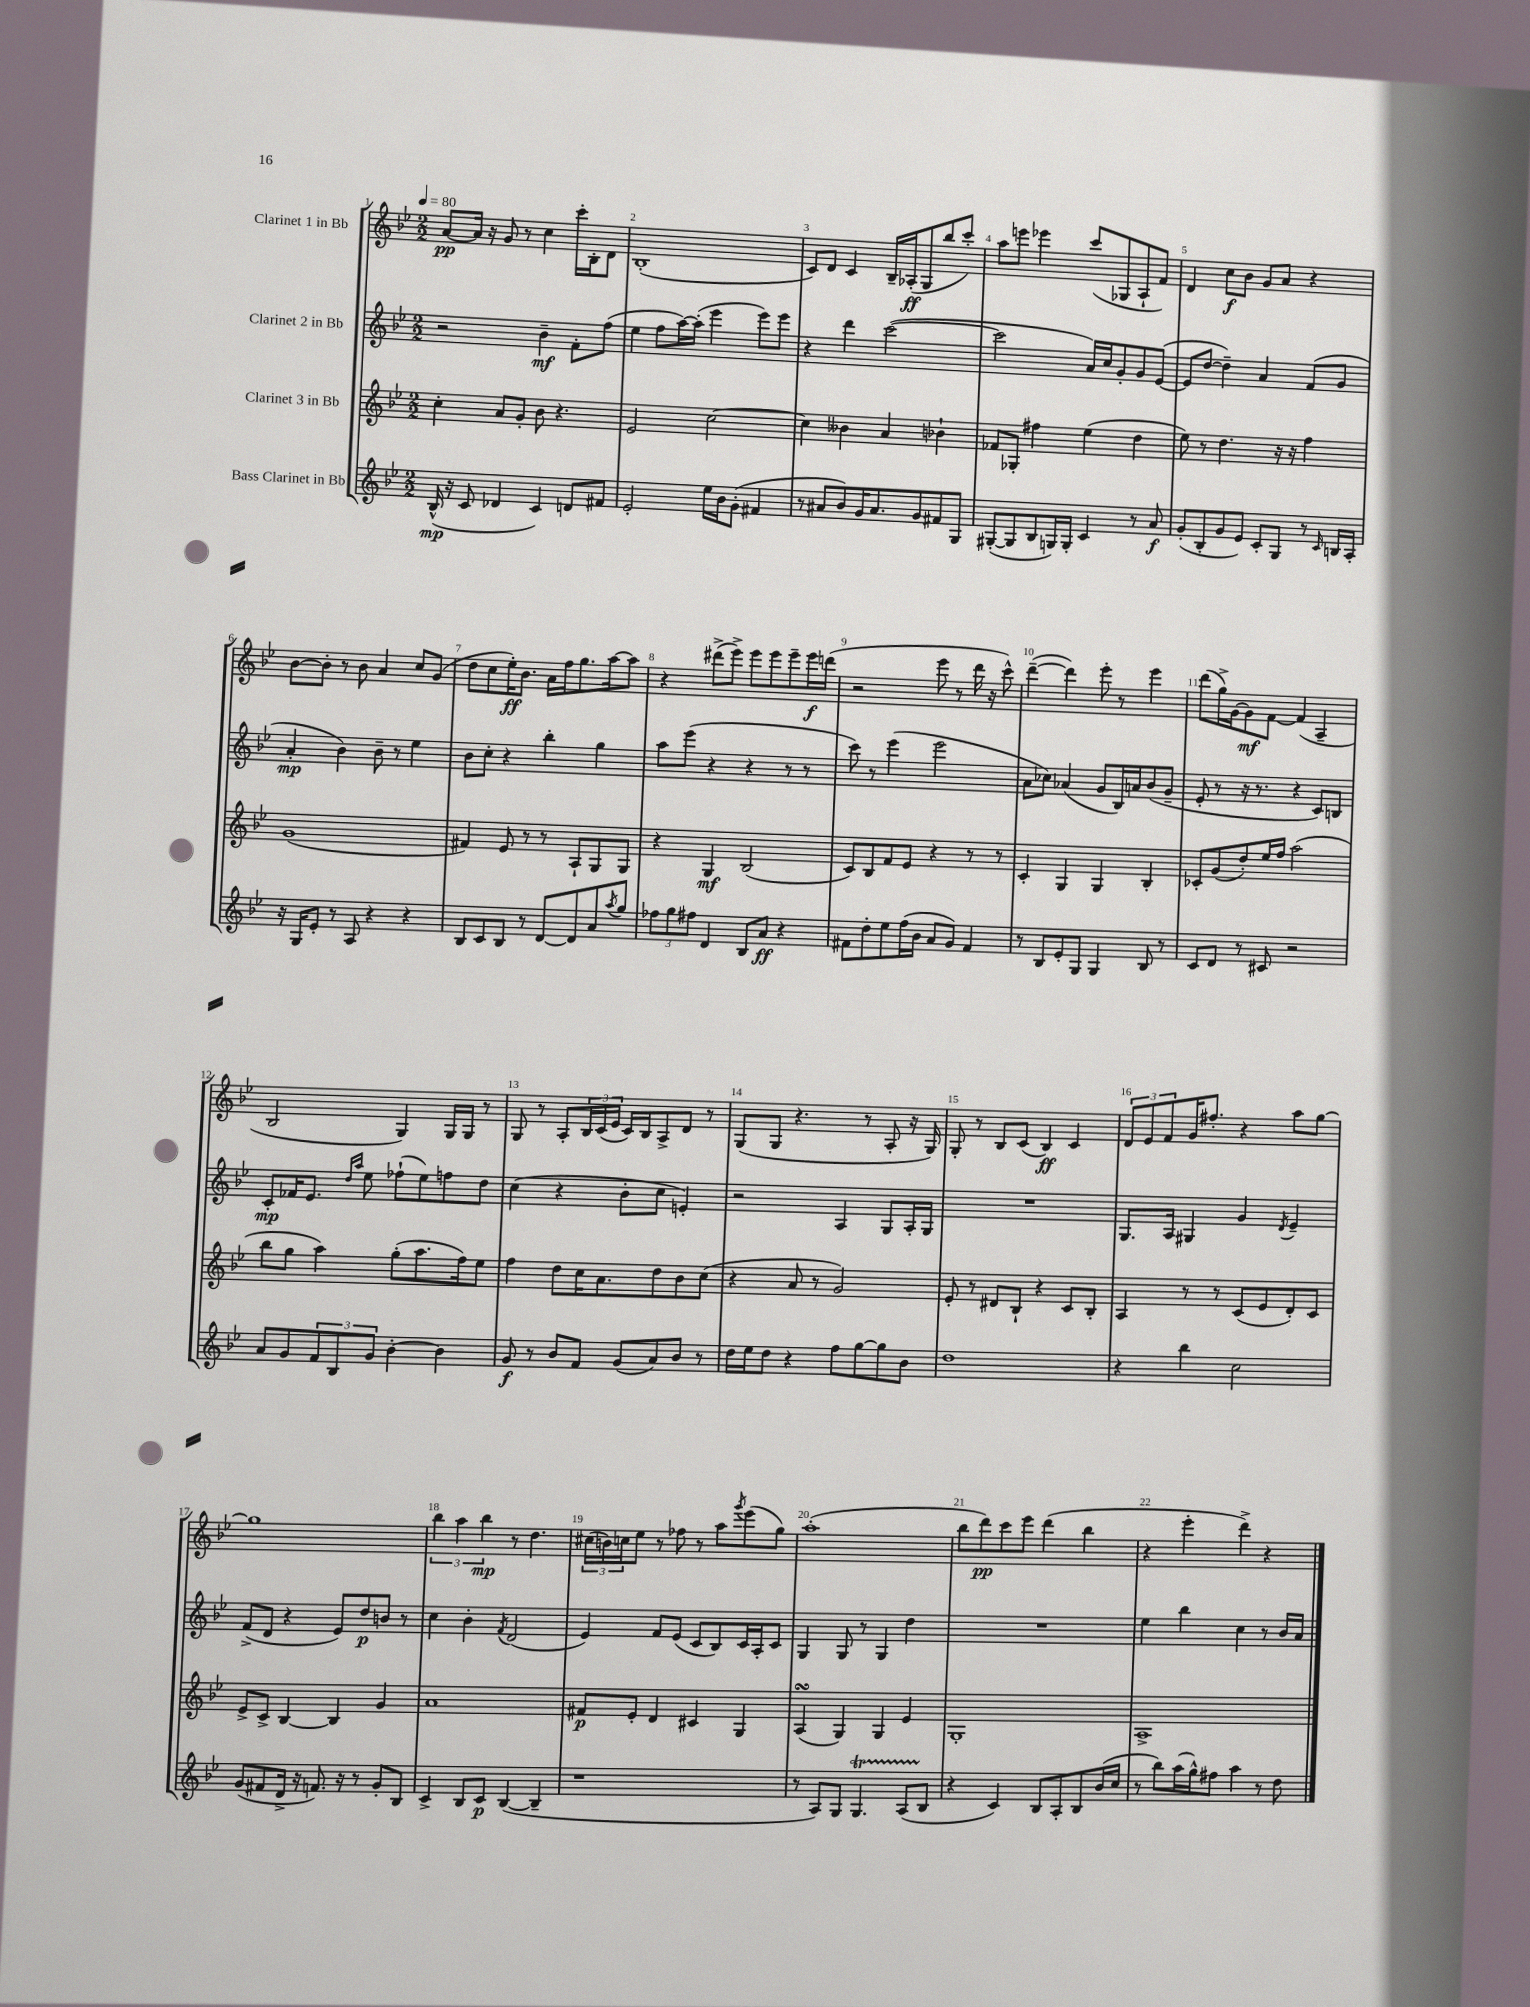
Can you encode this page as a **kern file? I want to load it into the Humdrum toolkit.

**kern	**dynam	**kern	**dynam	**kern	**dynam	**kern	**dynam
*part4	*part4	*part3	*part3	*part2	*part2	*part1	*part1
*staff4	*staff4	*staff3	*staff3	*staff2	*staff2	*staff1	*staff1
*I"Bass Clarinet in Bb	*	*I"Clarinet 3 in Bb	*	*I"Clarinet 2 in Bb	*	*I"Clarinet 1 in Bb	*
*clefG2	*	*clefG2	*	*clefG2	*	*clefG2	*
*k[b-e-]	*	*k[b-e-]	*	*k[b-e-]	*	*k[b-e-]	*
*M2/2	*	*M2/2	*	*M2/2	*	*M2/2	*
*MM80	*	*MM80	*	*MM80	*	*MM80	*
=1	=1	=1	=1	=1	=1	=1	=1
(16B-^^/	mp	4cc'\	.	2r	.	[8a/L	pp
16r	.	.	.	.	.	.	.
8c/	.	.	.	.	.	16a/Jk]	.
.	.	.	.	.	.	16r	.
4d-X/	.	8a/L	.	.	.	8g/	.
.	.	8g'/J	.	.	.	8r	.
4c/)	.	8b-\	.	4b-~\	mf	4cc\	.
.	.	4.r	.	.	.	.	.
8dn/L	.	.	.	8f'\L	.	16ccc'\LL	.
.	.	.	.	.	.	16B-'\J	.
8f#X/J	.	.	.	(8ff\J	.	8d\J	.
=2	=2	=2	=2	=2	=2	=2	=2
2e-'/	.	2e-/	.	4ee-\	.	(1B-'	.
.	.	.	.	8ff\L	.	.	.
.	.	.	.	[16aa\L)	.	.	.
.	.	.	.	(16aa'\JJ]	.	.	.
16ee-\LL	.	[2cc\	.	4eee-\	.	.	.
16b-\J	.	.	.	.	.	.	.
(8g'\J	.	.	.	.	.	.	.
4f#X/	.	.	.	8eee-\L)	.	.	.
.	.	.	.	8eee-\J	.	.	.
=3	=3	=3	=3	=3	=3	=3	=3
8r	.	4cc\]	.	4r	.	8c/L)	.
8a#X/L	.	.	.	.	.	8d/J	.
8b-/)	.	4b--X\	.	4ddd\	.	4c/	.
16g/K	.	.	.	.	.	.	.
8.a#/	.	.	.	.	.	.	.
.	.	4a/	.	([2ccc\	.	16B-~/LL	.
.	.	.	.	.	.	(16A-X'/J	ff
8g/	.	.	.	.	.	8G/	.
8f#X/	.	4b-X`\	.	.	.	8bb-/	.
8G/J	.	.	.	.	.	8ccc'/J)	.
=4	=4	=4	=4	=4	=4	=4	=4
([8G#X'/L	.	8f-X/L	.	2ccc\]	.	8aa\L	.
8G#/]	.	8G-X'/J	.	.	.	8eeen\J	.
8B-/	.	4ff#X\	.	.	.	4eee-X\	.
16Gn/L)	.	.	.	.	.	.	.
16G'/JJ	.	.	.	.	.	.	.
4c/	.	(4ee-\	.	16a/LL)	.	(8ccc/L	.
.	.	.	.	16cc/J	.	.	.
.	.	.	.	8g'/	.	8G-X/	.
8r	.	4dd\	.	8g/	.	8A`/	.
8a/	f	.	.	([8e-/J	.	8f/J)	.
=5	=5	=5	=5	=5	=5	=5	=5
(8g'/L	.	8ee-\)	.	8e-/L]	.	4d/	.
8B-'/	.	8r	.	[8dd/J	.	.	.
8g/	.	4.dd\	.	4dd~\])	.	8cc\L	f
8e-/J)	.	.	.	.	.	8b-\J	.
8c'/L	.	.	.	4a/	.	8g/L	.
8G/J	.	16r	.	.	.	8a/J	.
.	.	16r	.	.	.	.	.
8r	.	4ff\	.	(8f/L	.	4r	.
16qqc/	.	.	.	.	.	.	.
16Bn/LL	.	.	.	8g/J	.	.	.
16A'/JJ	.	.	.	.	.	.	.
!!LO:LB:g=z
=6	=6	=6	=6	=6	=6	=6	=6
16r	.	(1g	.	4a'/	mp	[8b-\L	.
16G/KL	.	.	.	.	.	.	.
8e-'/J	.	.	.	.	.	8b-'\J]	.
8r	.	.	.	4b-\)	.	8r	.
8A/	.	.	.	.	.	8b-\	.
4r	.	.	.	8b-~\	.	4a/	.
.	.	.	.	8r	.	.	.
4r	.	.	.	4ee-\	.	8cc/L	.
.	.	.	.	.	.	(8g/J	.
=7	=7	=7	=7	=7	=7	=7	=7
8B-/L	.	4f#X/)	.	8b-\L	.	8dd\L	.
8c/	.	.	.	8cc'\J	.	8cc\	.
8B-/J	.	8e-/	.	4r	.	16ee-'\K)	ff
.	.	.	.	.	.	8.b-\J	.
8r	.	8r	.	.	.	.	.
[8d/L	.	8r	.	4bb-'\	.	16a\LL	.
.	.	.	.	.	.	16ff\J	.
8d/]	.	8A`/L	.	.	.	8.gg\	.
8a/	.	8G/	.	4gg\	.	.	.
.	.	.	.	.	.	[16aa\k	.
8qaa/	.	.	.	.	.	.	.
8gg/J	.	8G/J	.	.	.	8aa\J]	.
=8	=8	=8	=8	=8	=8	=8	=8
12ff-X\L	.	4r	.	8aa\L	.	4r	.
12gg\	.	.	.	.	.	.	.
.	.	.	.	(8eee-\J	.	.	.
12ff#X\J	.	.	.	.	.	.	.
4d/	.	4G/	mf	4r	.	(8ddd#X^\L	.
.	.	.	.	.	.	8eee-^\J)	.
8B-/L	.	(2B-/	.	4r	.	8eee-\L	.
8a/J	ff	.	.	.	.	8eee-\	.
4r	.	.	.	8r	.	8eee-~\	.
.	.	.	.	8r	.	16eee-\L	f
.	.	.	.	.	.	(16dddn\JJ	.
=9	=9	=9	=9	=9	=9	=9	=9
8f#X\L	.	8c/L)	.	8ccc\)	.	2r	.
8dd'\	.	8B-/	.	8r	.	.	.
8ee-\	.	8f/	.	(4eee-\	.	.	.
(16ff\L	.	8e-/J	.	.	.	.	.
16b-\JJ	.	.	.	.	.	.	.
8a/L	.	4r	.	2eee-\	.	8eee-\	.
8g/J)	.	.	.	.	.	8r	.
4f#/	.	8r	.	.	.	16ddd\	.
.	.	.	.	.	.	16r	.
.	.	8r	.	.	.	8ccc^^\)	.
=10	=10	=10	=10	=10	=10	=10	=10
8r	.	4c'/	.	8a\L	.	([4ddd~\	.
8B-/L	.	.	.	8cc-X\J)	.	.	.
8e-'/	.	4G/	.	(4a-X/	.	4ddd\])	.
8G/J	.	.	.	.	.	.	.
4G/	.	4G/	.	8g/L	.	8eee-'\	.
.	.	.	.	16B-/L)	.	8r	.
.	.	.	.	16an/J	.	.	.
8B-/	.	4B-'/	.	(8b-/	.	4eee-\	.
8r	.	.	.	8g~/J	.	.	.
=11	=11	=11	=11	=11	=11	=11	=11
8c/L	.	8c-X'/L	.	8e-'/	.	(8ddd\L	.
8d/J	.	(8g/	.	8r	.	16gg^\L)	.
.	.	.	.	.	.	[16g\J	.
8r	.	8dd'/)	.	16r	.	8g\]	mf
.	.	.	.	8.r	.	.	.
8c#X/	.	16ee-/L	.	.	.	[8f\J	.
.	.	16ff/JJ	.	.	.	.	.
2r	.	(2aa\	.	4r	.	(4f/]	.
.	.	.	.	8c/L)	.	4A~/	.
.	.	.	.	8Bn/J	.	.	.
!!LO:LB:g=z
=12	=12	=12	=12	=12	=12	=12	=12
8a/L	.	8bb-\L	.	8c'/L	mp	2B-/	.
8g/	.	8gg\J	.	16f-X/K	.	.	.
.	.	.	.	8.e-/J	.	.	.
12f/	.	4aa\)	.	.	.	.	.
12B-/	.	.	.	.	.	.	.
.	.	.	.	16qqdd/LL	.	.	.
.	.	.	.	16qqaa/JJ	.	.	.
.	.	.	.	8ee-\	.	.	.
12g/J	.	.	.	.	.	.	.
[4b-'\	.	(8gg'\L	.	(8ff-X`\L	.	4G/)	.
.	.	8.aa\	.	8ee-\)	.	.	.
4b-\]	.	.	.	8ffn\	.	16G/LL	.
.	.	16ff\k)	.	.	.	16G/JJ	.
.	.	8ee-\J	.	8dd\J	.	8r	.
=13	=13	=13	=13	=13	=13	=13	=13
8g/	f	4ff\	.	(4cc\	.	8G/	.
8r	.	.	.	.	.	8r	.
8b-/L	.	8dd\L	.	4r	.	8A'/L	.
8f/J	.	16cc\K	.	.	.	24B-/L	.
.	.	.	.	.	.	(24c/	.
.	.	8.a\	.	.	.	.	.
.	.	.	.	.	.	24e-/JJ	.
(8g/L	.	.	.	8b-'\L	.	16c/LL)	.
.	.	.	.	.	.	16B-/J	.
8a/)	.	8dd\	.	8cc\J	.	8A^/	.
8b-/J	.	8b-\	.	4en'/)	.	8d/J	.
8r	.	(8cc\J	.	.	.	8r	.
=14	=14	=14	=14	=14	=14	=14	=14
16dd\LL	.	4r	.	2r	.	(8G/L	.
16ee-\J	.	.	.	.	.	.	.
8dd\J	.	.	.	.	.	8G/J	.
4r	.	8a/	.	.	.	4.r	.
.	.	8r	.	.	.	.	.
8ff\L	.	2g/)	.	4A/	.	.	.
[8gg\	.	.	.	.	.	8r	.
8gg\]	.	.	.	8G/L	.	8A'/	.
8b-\J	.	.	.	16A'/L	.	16r	.
.	.	.	.	16G/JJ	.	16G/)	.
=15	=15	=15	=15	=15	=15	=15	=15
1dd	.	8e-'/	.	1r	.	8G'/	.
.	.	8r	.	.	.	8r	.
.	.	8d#X/L	.	.	.	8B-/L	.
.	.	8B-`/J	.	.	.	(8c/J	.
.	.	4r	.	.	.	4B-/)	ff
.	.	8c/L	.	.	.	4c/	.
.	.	8B-'/J	.	.	.	.	.
=16	=16	=16	=16	=16	=16	=16	=16
4r	.	4A/	.	8.G/L	.	12d/L	.
.	.	.	.	.	.	12e-/	.
.	.	.	.	.	.	12f/	.
.	.	.	.	16A/Jk	.	.	.
4bb-\	.	8r	.	4G#X/	.	16g/K	.
.	.	.	.	.	.	8.ff#X'/J	.
.	.	8r	.	.	.	.	.
2cc\	.	(8c/L	.	4g/	.	4r	.
.	.	8e-/	.	.	.	.	.
.	.	.	.	8qd/	.	.	.
.	.	8d'/)	.	4e-~/	.	8aa\L	.
.	.	8c/J	.	.	.	[8gg\J	.
!!LO:LB:g=z
=17	=17	=17	=17	=17	=17	=17	=17
(8g/L	.	8e-^/L	.	(8f^/L	.	1gg]	.
8f#X/	.	8c^/J	.	8d/J	.	.	.
16d^/Jk	.	[4B-/	.	4r	.	.	.
16r	.	.	.	.	.	.	.
8.fn/)	.	.	.	.	.	.	.
.	.	4B-/]	.	8e-/L)	.	.	.
16r	.	.	.	.	.	.	.
8r	.	.	.	8dd/	p	.	.
8g'/L	.	4g/	.	8bn/J	.	.	.
8B-/J	.	.	.	8r	.	.	.
=18	=18	=18	=18	=18	=18	=18	=18
4c^/	.	1a	.	4cc\	.	6bb-\	.
.	.	.	.	.	.	6aa\	.
8B-/L	.	.	.	4b-'\	.	.	.
.	.	.	.	.	.	6bb-\	mp
8c/J	p	.	.	.	.	.	.
.	.	.	.	8qf/	.	.	.
([4B-/	.	.	.	(2d/	.	8r	.
.	.	.	.	.	.	4.dd\	.
4B-~/]	.	.	.	.	.	.	.
=19	=19	=19	=19	=19	=19	=19	=19
1r	.	8f#X/L	p	4e-/)	.	(24cc#X\LL	.
.	.	.	.	.	.	24bn\)	.
.	.	.	.	.	.	24ccn\J	.
.	.	8e-'/J	.	.	.	8ee-\J	.
.	.	4d/	.	8f/L	.	8r	.
.	.	.	.	(8e-/J	.	8ff-X\	.
.	.	4c#X/	.	8c/L	.	8r	.
.	.	.	.	8B-/)	.	8aa\L	.
.	.	.	.	.	.	8qggg/	.
.	.	4G/	.	16c/L	.	(8eee-\	.
.	.	.	.	16A'/J	.	.	.
.	.	.	.	8c/J	.	8gg\J)	.
=20	=20	=20	=20	=20	=20	=20	=20
8r	.	(4AsSsS/	.	4G/	.	(1aa'	.
8A/L)	.	.	.	.	.	.	.
8G/J	.	4G/)	.	8G/	.	.	.
4.GT/	.	.	.	8r	.	.	.
.	.	4G/	.	4G/	.	.	.
(8ATTT/L	.	4e-/	.	4dd\	.	.	.
8B-/J	.	.	.	.	.	.	.
=21	=21	=21	=21	=21	=21	=21	=21
4r	.	1G'	.	1r	.	8bb-\L	.
.	.	.	.	.	.	8ddd\)	pp
4c/)	.	.	.	.	.	8ccc\	.
.	.	.	.	.	.	8eee-\J	.
8B-/L	.	.	.	.	.	(4ddd\	.
8A'/	.	.	.	.	.	.	.
8B-/	.	.	.	.	.	4bb-\	.
(16b-/L	.	.	.	.	.	.	.
16cc/JJ	.	.	.	.	.	.	.
=22	=22	=22	=22	=22	=22	=22	=22
8r	.	1A^	.	4ee-\	.	4r	.
8bb-\L)	.	.	.	.	.	.	.
(16aa\L	.	.	.	4bb-\	.	4eee-'\	.
16gg^^\J)	.	.	.	.	.	.	.
8ff#X\J	.	.	.	.	.	.	.
4aa\	.	.	.	4cc\	.	4ddd^\)	.
8r	.	.	.	8r	.	4r	.
8dd\	.	.	.	16b-/LL	.	.	.
.	.	.	.	16a/JJ	.	.	.
==	==	==	==	==	==	==	==
*-	*-	*-	*-	*-	*-	*-	*-
